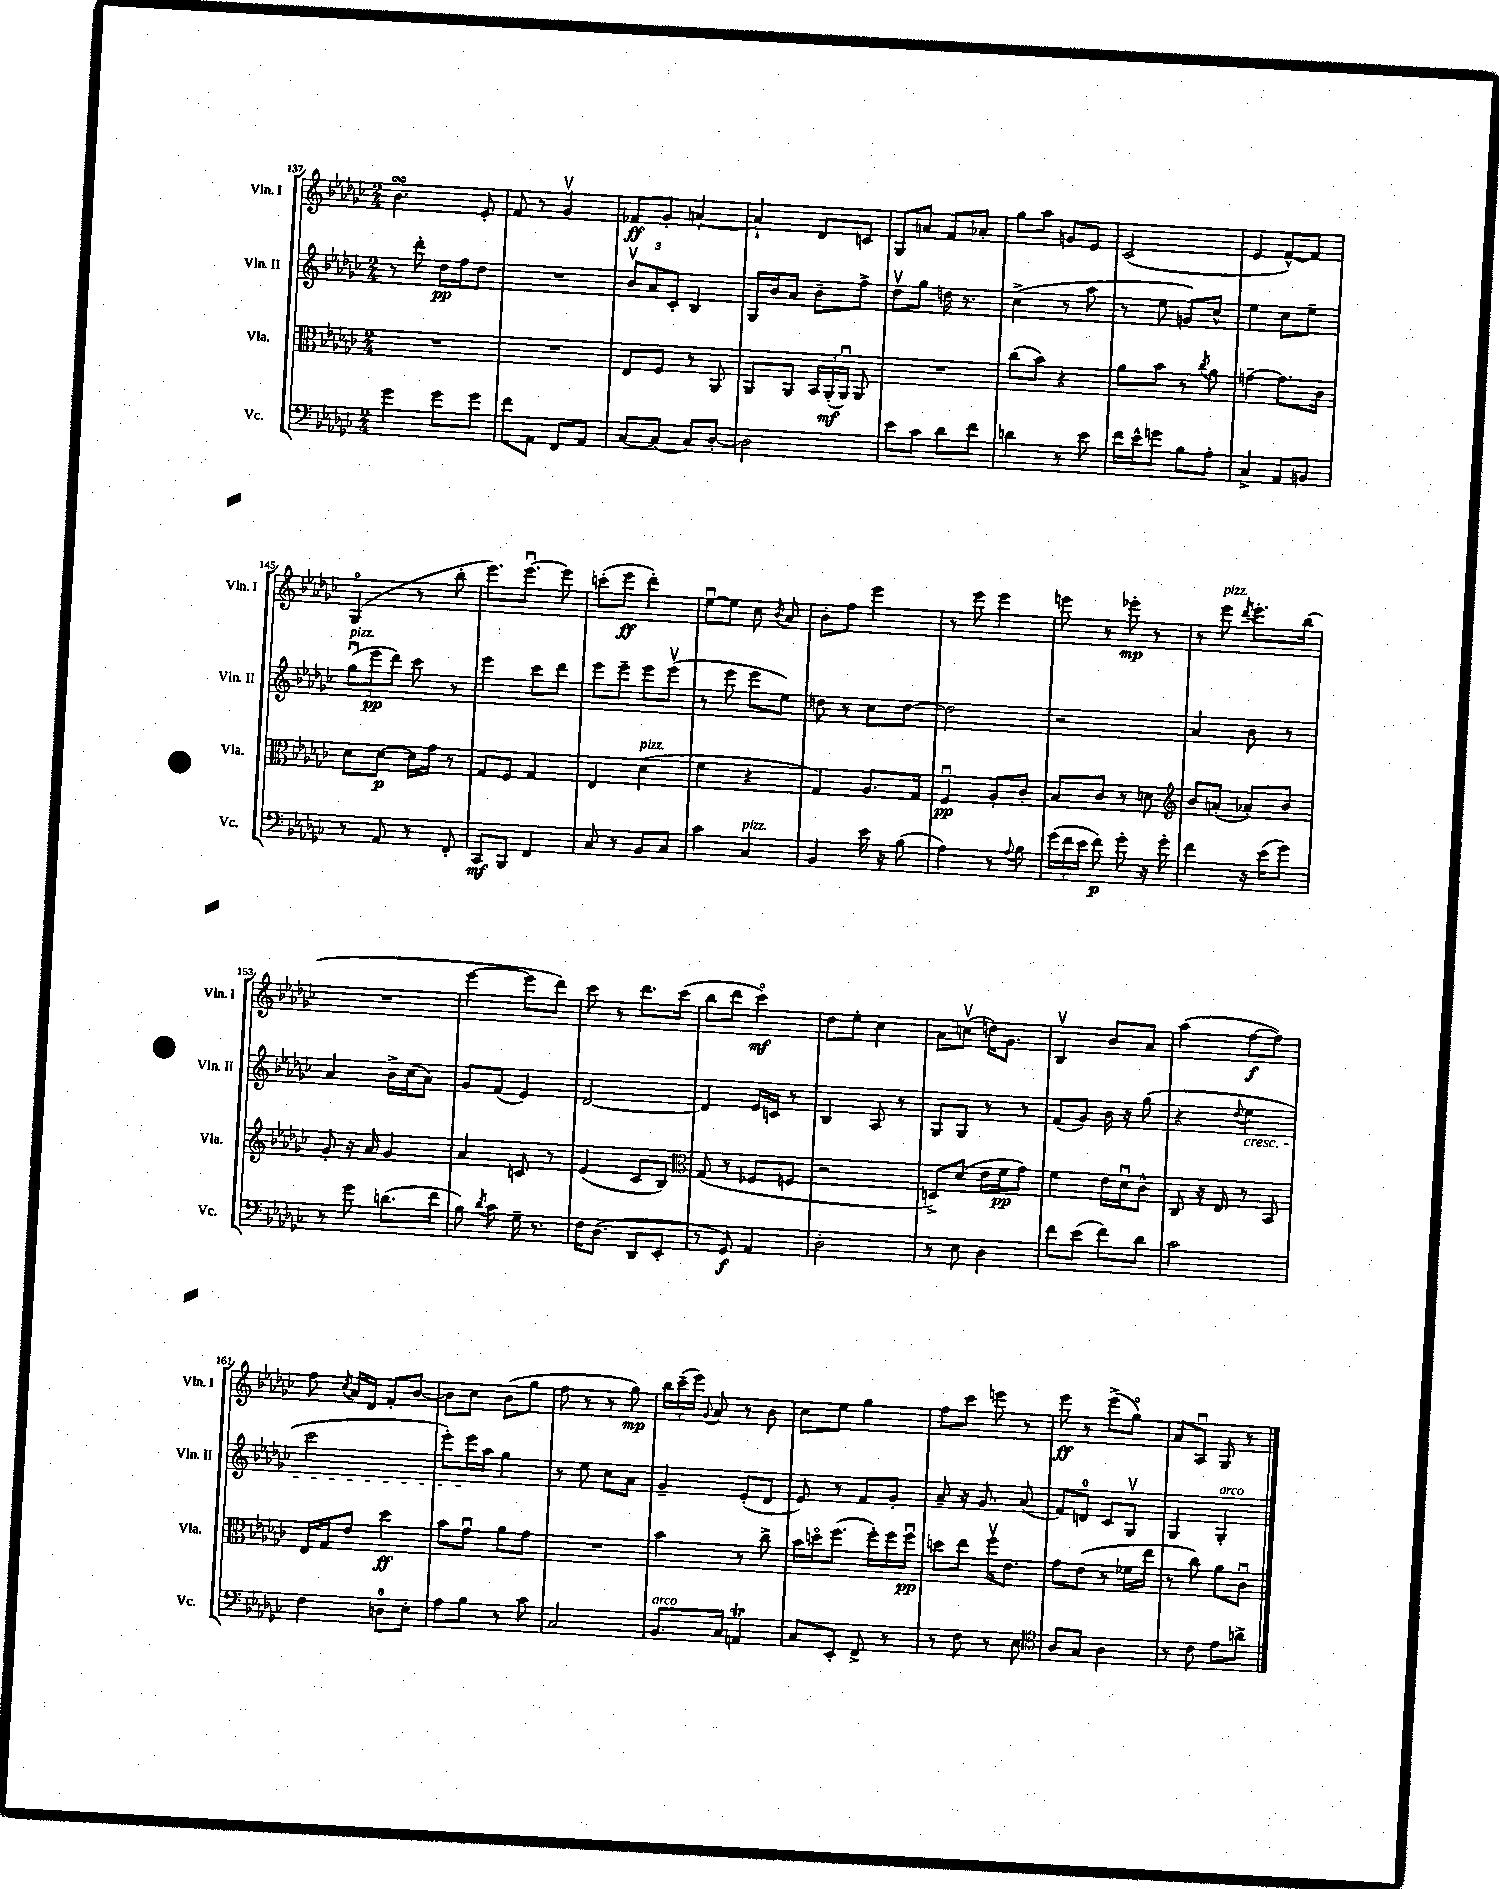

**kern	**kern	**kern	**kern
*staff4	*staff3	*staff2	*staff1
*clefF4	*clefC3	*clefG2	*clefG2
*k[b-e-a-d-g-c-]	*k[b-e-a-d-g-c-]	*k[b-e-a-d-g-c-]	*k[b-e-a-d-g-c-]
*M2/4	*M2/4	*M2/4	*M2/4
4g-	2r	8r	4.b-
.	.	8ddd-'	.
8g-	.	16dd-	.
.	.	16ff	.
8g-	.	8dd-	8e-'
=	=	=	=
8f	2r	2r	8f
8AA-	.	.	8r
8FF	.	.	4g-v
8AA-	.	.	.
=	=	=	=
[8C-	8E-	12b-v	8f-
.	.	12a-	.
(8C-]	8F	.	8g-'
.	.	12c-'	.
8C-)	8r	4B-	[4a'
[8D-'	8AA-	.	.
=	=	=	=
2D-]	8AA-	16G-	4a`]
.	.	16b-	.
.	8AA-	8a-	.
.	24BB-	8b-~	8d-
.	(24AA-'	.	.
.	24AA-u)	.	.
.	8AA-	8ff^	8c
=	=	=	=
8e-	2r	8dd-v	8G-
8c-	.	8gg-	8a
8d-	.	16dd	8f
.	.	8.r	.
8f	.	.	8a-'
=	=	=	=
4d	(8cc-	(4cc-^	8gg-
.	8b-)	.	8aa-
8r	4r	8r	8g
8e-	.	8aa-	8e-
=	=	=	=
16f	8a-	8r	(2c-
16e-^^	.	.	.
8g	8b-	8ee-	.
8B-	8r	8g)	.
.	8qcc-	.	.
8A-'	8a-	8cc-^^	.
=	=	=	=
4C-^	[4g~	4ee-	4e-
8AA-	8.g]	8cc-	[8f^^)
8BB	.	8ee-~	8f]
.	16c-	.	.
=	=	=	=
8r	8d-	(12gg-u	(4G-o
.	.	12eee-	.
8AA-	[8d-	.	.
.	.	12ddd-)	.
8r	16d-]	8ccc-	8r
.	16g-	.	.
8FF'	8r	8r	8bb-'
=	=	=	=
8CC-	8G-	4eee-	8.eee-)
8BBB-	8F	.	.
.	.	.	[8.eee-u
4FF	4G-	8ccc-	.
.	.	8ddd-	8eee-]
=	=	=	=
8C-	4E-	8eee-	(8ccc'
8r	.	8eee-~	8eee-
8BB-	(4d-	8eee-	4ddd-')
8C-	.	(8eee-v	.
=	=	=	=
4c-	4f	8r	[8ee-u
.	.	8eee-	8ee-]
4C-	4r	8eee-	8cc-
.	.	.	8qb-
.	.	8ee-)	8a-
=	=	=	=
4BB-	4G-)	8dd	8b-'
.	.	8r	8ff
16e-	8.A-	8cc-	4eee-
16r	.	.	.
(8B-	.	[8dd	.
.	16G-	.	.
=	=	=	=
4A-)	4Fu	2dd]	8r
.	.	.	8eee-
8r	8A-'	.	4eee-
8qqA-	.	.	.
8B-	8c-'	.	.
=	=	=	=
(24g-	8B-	2r	8eee
24f	.	.	.
24e-	.	.	.
8f)	8c-	.	8r
8g-'	8r	.	8eee-'
16r	8d	.	8r
16g-'	.	.	.
=	=	=	=
*	*clefG2	*	*
4f	8b-	4a-	8r
.	(8a'	.	8eee-
.	.	.	8qddd-
16r	8a-')	8b-	8.eee-'
(16e-	.	.	.
8g-)	8b-	8r	.
.	.	.	(16bb-
=	=	=	=
8r	8g-'	4a-	2r
8g-	16r	.	.
.	16a-	.	.
(8.d	4g-	16b-^	.
.	.	(16cc-	.
.	.	8a-)	.
16f	.	.	.
=	=	=	=
8B-)	4a-	8g-	[4eee-
8qd-	.	.	.
8c-	.	(8f	.
16G-~	8c	4e-)	8eee-]
8.r	.	.	.
.	8r	.	8ddd-)
=	=	=	=
16F	(4e-	[2d-	8ccc-
(8.D-	.	.	.
.	.	.	8r
8DD-	8c-	.	8.ddd-
8EE-'	8B-)	.	.
.	.	.	(16ccc-
=	=	=	=
*	*clefC3	*	*
8r	(8G-	4d-]	8bb-
8GG-)	8r	.	8ddd-
4AA-	8F-	16e-	4ccc-o)
.	.	16c	.
.	8F	8r	.
=	=	=	=
2D-'	2r	4B-	8dd-
.	.	.	8ee-'
.	.	8A-	4cc-
.	.	8r	.
=	=	=	=
8r	8D^)	8G-	8a-
8E-	(8d-	8G-	(8ccv
4D-	16e-	8r	16dd)
.	16f	.	8.g-
.	8g-)	8r	.
=	=	=	=
8f	4f	(8f	4B-v
(8e-	.	8g-)	.
8f)	16e-	16b-	8b-
.	16d-u	16r	.
8d-	8c-^^	(8gg-	8a-
=	=	=	=
2c-	8C-	4r	(4aa-
.	16r	.	.
.	16E-	.	.
.	.	8qqdd-	.
.	8r	4ee-	[8ff
.	8BB-	.	8ff])
=	=	=	=
4F	16E-	2ccc-	8ff
.	16G-	.	.
.	.	.	8qcc-
.	8e-	.	16a-
.	.	.	16d-
8D	4dd-	.	8f'
8E-'	.	.	[8b-
=	=	=	=
8A-	8b-	8eee-')	8b-]
8B-	8g-u	16eee-	8cc-
.	.	16aa-	.
8r	8a-	4gg-	(8b-
8c-	8g-	.	8gg-
=	=	=	=
2C-	2r	8r	8ff
.	.	8ee-	8r
.	.	8cc-	8r
.	.	8a-	8gg-)
=	=	=	=
8.BB-	4b-	4g-~	24bb-
.	.	.	(24ccc-~
.	.	.	24eee-)
.	.	.	8qqg-
.	.	.	8a-
16C-	.	.	.
4AA	8r	(8e-'	8r
.	8cc-^	8d-	8b-
=	=	=	=
8C-	16b-	8e-)	8cc-
.	16ddo	.	.
8EE-'	(8.ff	8r	8ee-
8FF^	.	8f	4gg-
.	16ff')	.	.
8r	16ff	8g-'	.
.	16ffu	.	.
=	=	=	=
8r	8dd	8a-~	8ff
8F	8ee-	16r	8ccc-
.	.	8.g-	.
8r	16ffv	.	8eee
.	8.e-	.	.
8E-	.	(8a-	8r
=	=	=	=
*clefC4	*	*	*
8A-	8g-	8f)	8eee-
8G-	(8e-	8d	8r
4A-	8r	8c-	(8eee-^
.	16f-	8G-v	8gg-o)
.	16ee-	.	.
=	=	=	=
8r	8r	4G-	8a-
8c-	8cc-)	.	8A-u
8e-	8a-	4G-'	8G-
8a^	8c-u	.	8r
==	==	==	==
*-	*-	*-	*-
